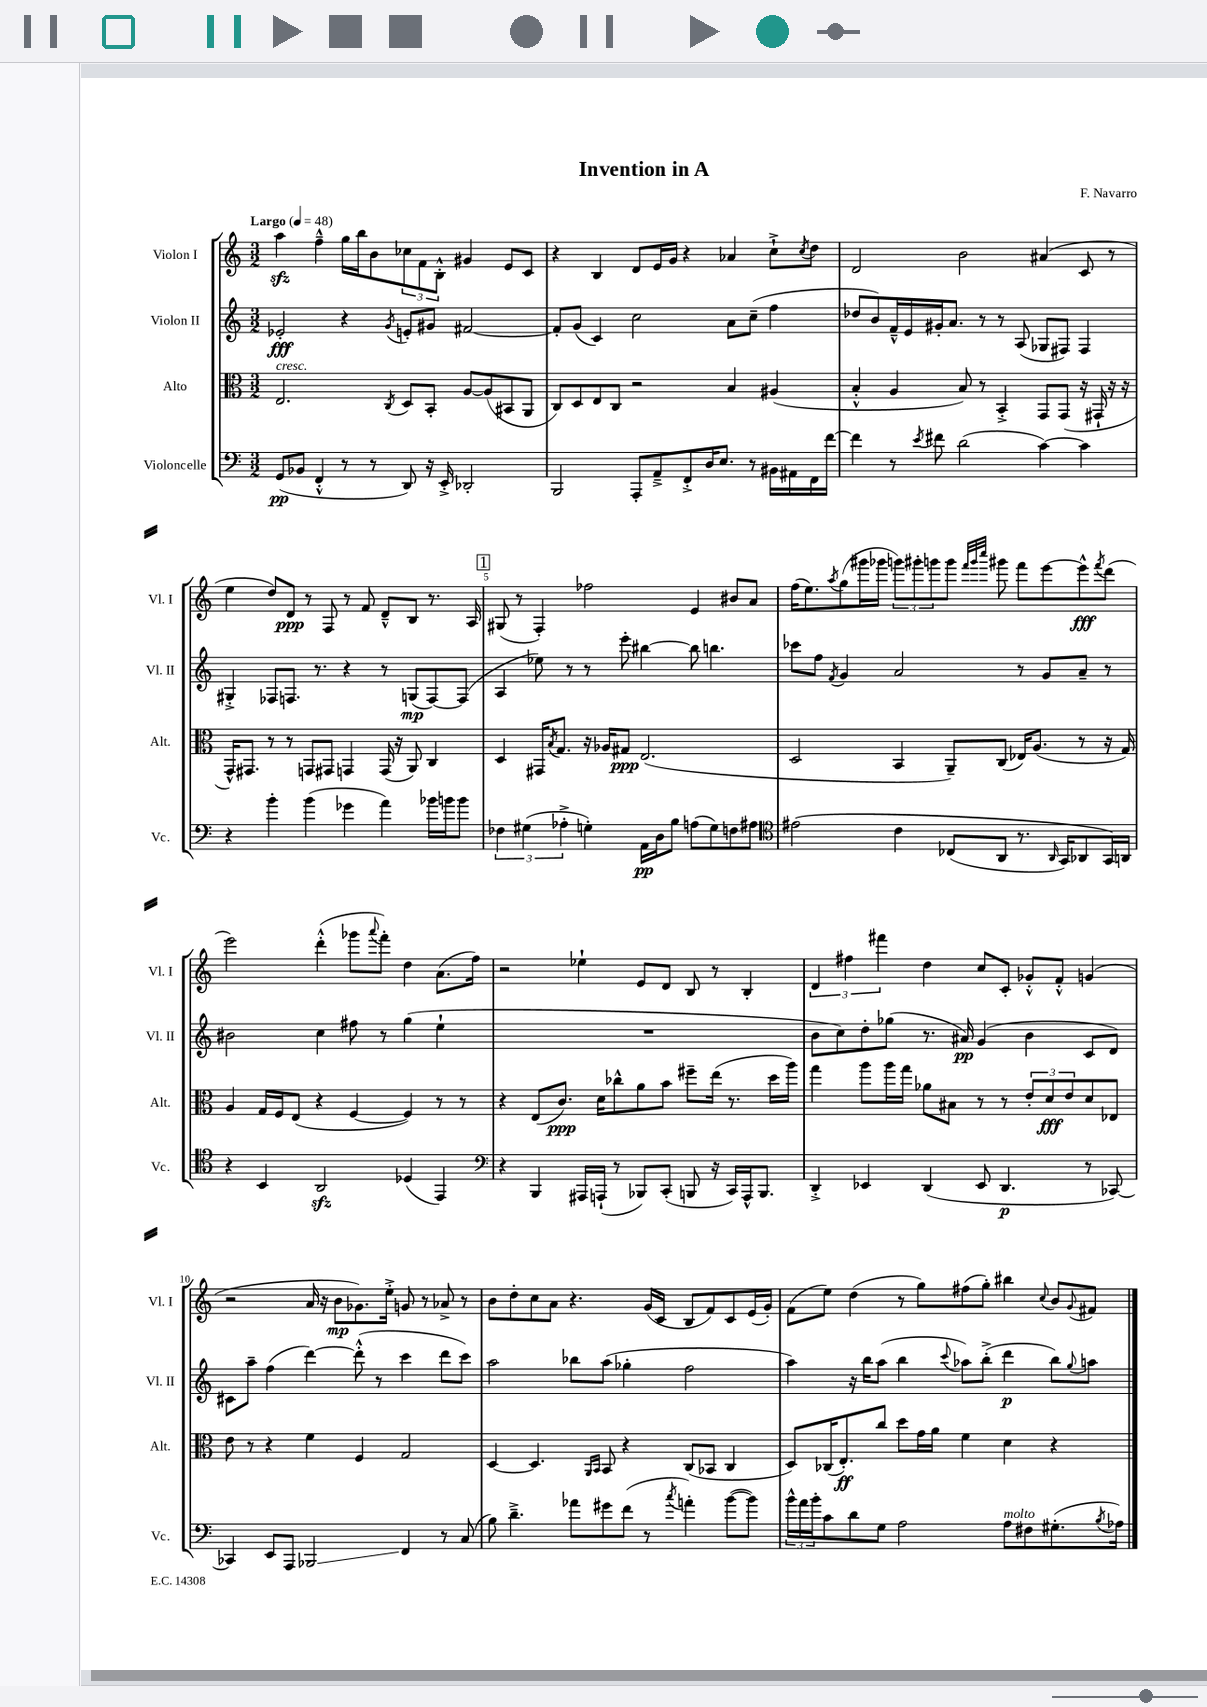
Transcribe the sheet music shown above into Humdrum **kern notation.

**kern	**kern	**kern	**kern
*staff4	*staff3	*staff2	*staff1
*clefF4	*clefC3	*clefG2	*clefG2
*k[]	*k[]	*k[]	*k[]
*M3/2	*M3/2	*M3/2	*M3/2
*MM48	*MM48	*MM48	*MM48
(8GG	2.E	2e-'	4aa
8BB-	.	.	.
4FF'^^	.	.	4ff~^^
8r	.	4r	16gg
.	.	.	16bb
8r	.	.	8b
.	8qC	8qg	.
8DD)	8D	8e'	12cc-
.	.	.	12f
16r	8BB'	8g#	.
.	.	.	12B'^^
16EE'^	.	.	.
2DD-'	[8A	[2f#	4g#
.	(8A]	.	.
.	8BB#	.	8e
.	8AA	.	8c
=	=	=	=
2BBB	8C)	8f#']	4r
.	8D	(8g	.
.	8E	4c)	4B
.	8C	.	.
8AAA'	2r	2cc	8d
8AA~^	.	.	16e
.	.	.	16g
8FF'^	.	.	4r
16D	.	.	.
8.E	.	.	.
.	4B	8a	4a-
8r	.	(8cc~	.
16BB#	(4A#	4ff	8cc`^
16AA#	.	.	.
.	.	.	8qcc
16FF	.	.	8dd
[16f	.	.	.
=	=	=	=
4f]	4B'^^	8dd-	2d
.	.	8b)	.
8r	4A	16f~^^	.
.	.	16e	.
8qe	.	.	.
8f#	.	16g#'	.
.	.	8.a	.
(2d	8B)	.	2b
.	8r	8r	.
.	4BB'^	8r	.
.	.	(8A	.
[4c)	8GG	8G-	(4a#
.	(8GG	8F#)	.
4c]	16r	4F#	8c
.	16GG#`	.	.
.	16r	.	8r
.	16r	.	.
=	=	=	=
4r	16GG^^)	4G#'^	4ee
.	8.GG#	.	.
4b'	8r	8F-	8dd)
.	8r	8.F	8d
(4b	8GG	.	8r
.	.	8.r	.
.	8GG#	.	8F
4g-	4GG	4r	8r
.	.	.	8f
4a)	(16GG	8r	8d~^^
.	16r	.	.
.	8AA)	(8G	8B
16b-	4C	[8F)	8.r
16b	.	.	.
8b	.	(8F]	.
.	.	.	16A
=	=	=	=
6F-	4D	4A	(8G#
.	.	.	8r
(6G#	.	.	.
.	16GG#	8ee-)	4F')
.	8qB	.	.
.	8.G	.	.
6A-'^	.	.	.
.	.	8r	.
4G')	16r	8r	2ff-
.	16A-	.	.
.	8G#	8eee'	.
16AA	(2.E	[4bb#	.
16D	.	.	.
8B	.	.	.
(8A	.	8bb#]	4e
8G)	.	4.bb	.
8F	.	.	8b#
8A#	.	.	8a
=	=	=	=
*clefC4	*	*	*
&(2e#	2D	8ccc-	(16ff
.	.	.	8.ee)
.	.	8ff	.
.	.	8qf	8qaa
.	.	4g	(8gg
.	.	.	16ggg#
.	.	.	16ggg-
4c	4BB	2a	12ggg)
.	.	.	12ggg#'
.	.	.	12ggg
(8C-	8AA~)	.	8ggg
.	.	.	32qqfff
.	.	.	32qqggg
.	.	.	32qqcccc
8AA	(8C	.	8ggg#
8.r	16E-)	8r	8fff
.	(8.A	.	.
.	.	8g	[8eee
16qqAA	.	.	.
16GG)	.	.	.
8AA-	8r	8a~	8eee^^]
.	.	.	8qfff
16GG&)	16r	8r	(8ddd
16AA	16G)	.	.
=	=	=	=
4r	4A	2b#	2eee)
4BB	16G	.	.
.	16F	.	.
.	(8E	.	.
2AA	4r	4cc	(4ddd'^^
.	[4F	8ff#	8ggg-
.	.	.	8qqaaa
.	.	8r	8fff')
(4D-	4F])	(4gg	4dd
4EE)	8r	4ee`	(8.a
.	8r	.	.
.	.	.	16ff)
=	=	=	=
*clefF4	*	*	*
4r	4r	1.r	2r
4BBB	(8E	.	.
.	8.c)	.	.
16AAA#	.	.	4ee-`
(16AAA`	16d	.	.
8r	8cc-^^	.	.
8BBB-)	8a	.	8e
(8CC'	8b	.	8d
8BBB	8ff#~	.	8B
16r	(16ee	.	8r
16CC)	8.r	.	.
16AAA^^	.	.	4B'
8.BBB	.	.	.
.	16dd	.	.
.	16aa)	.	.
=	=	=	=
4DD'^	4gg	8b	6d
.	.	8cc)	.
.	.	.	6ff#
4EE-	8aa	8dd'	.
.	.	.	6fff#
.	16aa	(8gg-	.
.	16gg	.	.
(4DD	8a-	8.r	4dd
.	8B#	.	.
.	.	16a#)	.
8EE-	8r	(4g	8cc
4.DD	8r	.	8c'
.	12e'	4b	8g-'^^
.	12d	.	.
.	.	.	8f'^^
.	12e	.	.
8r	8d	8c	(4g
[8CC-)	8E-	8d)	.
=	=	=	=
4CC-]	8e	8c#	2r
.	8r	8aa~	.
8EE	4r	(4ff	.
8AAA	.	.	.
2BBB-	4f	[4ddd)	16a
.	.	.	16r
.	.	.	8b
.	4F	(8ddd'^^]	8.g-)
.	.	8r	.
.	.	.	16ee'^
4FF	2G	4ccc	8g
.	.	.	8r
8r	.	8ddd	8a-^
(8C	.	8ccc)	8r
=	=	=	=
8B)	[4D	2aa	8b
4.d~^	.	.	8dd'
.	4.D]	.	8cc
.	.	.	8a
8a-	.	8bb-	4.r
.	16qqAA	.	.
.	16qqBB	.	.
8g#	8BB	(8aa	.
(8f	4r	4gg-'	.
8r	.	.	(16g
.	.	.	16c
8qcc	.	.	.
4a')	(8C	2ff	8B
.	8BB-	.	8f)
([8b	4C	.	8c
8b])	.	.	(16e
.	.	.	16g')
=	=	=	=
24b^^	8D)	4aa)	(8f
24a	.	.	.
24b'	.	.	.
8c	(16C-	.	8ee)
.	8.E')	.	.
8d	.	16r	(4dd
.	.	16bb	.
8G	8cc	(8aa	.
2A	8dd	4bb	8r
.	16g	.	8gg)
.	16a	.	.
.	.	8qqccc	.
.	4f	8aa-)	(8ff#
.	.	(8bb'^	8gg')
8A	4d	4ddd	4bb#
8F#	.	.	.
.	.	.	8qqcc
(8.G#'	4r	8bb)	8b
.	.	8qqgg	8qqg
.	.	8aa	8f#
8qB	.	.	.
16A-)	.	.	.
==	==	==	==
*-	*-	*-	*-
